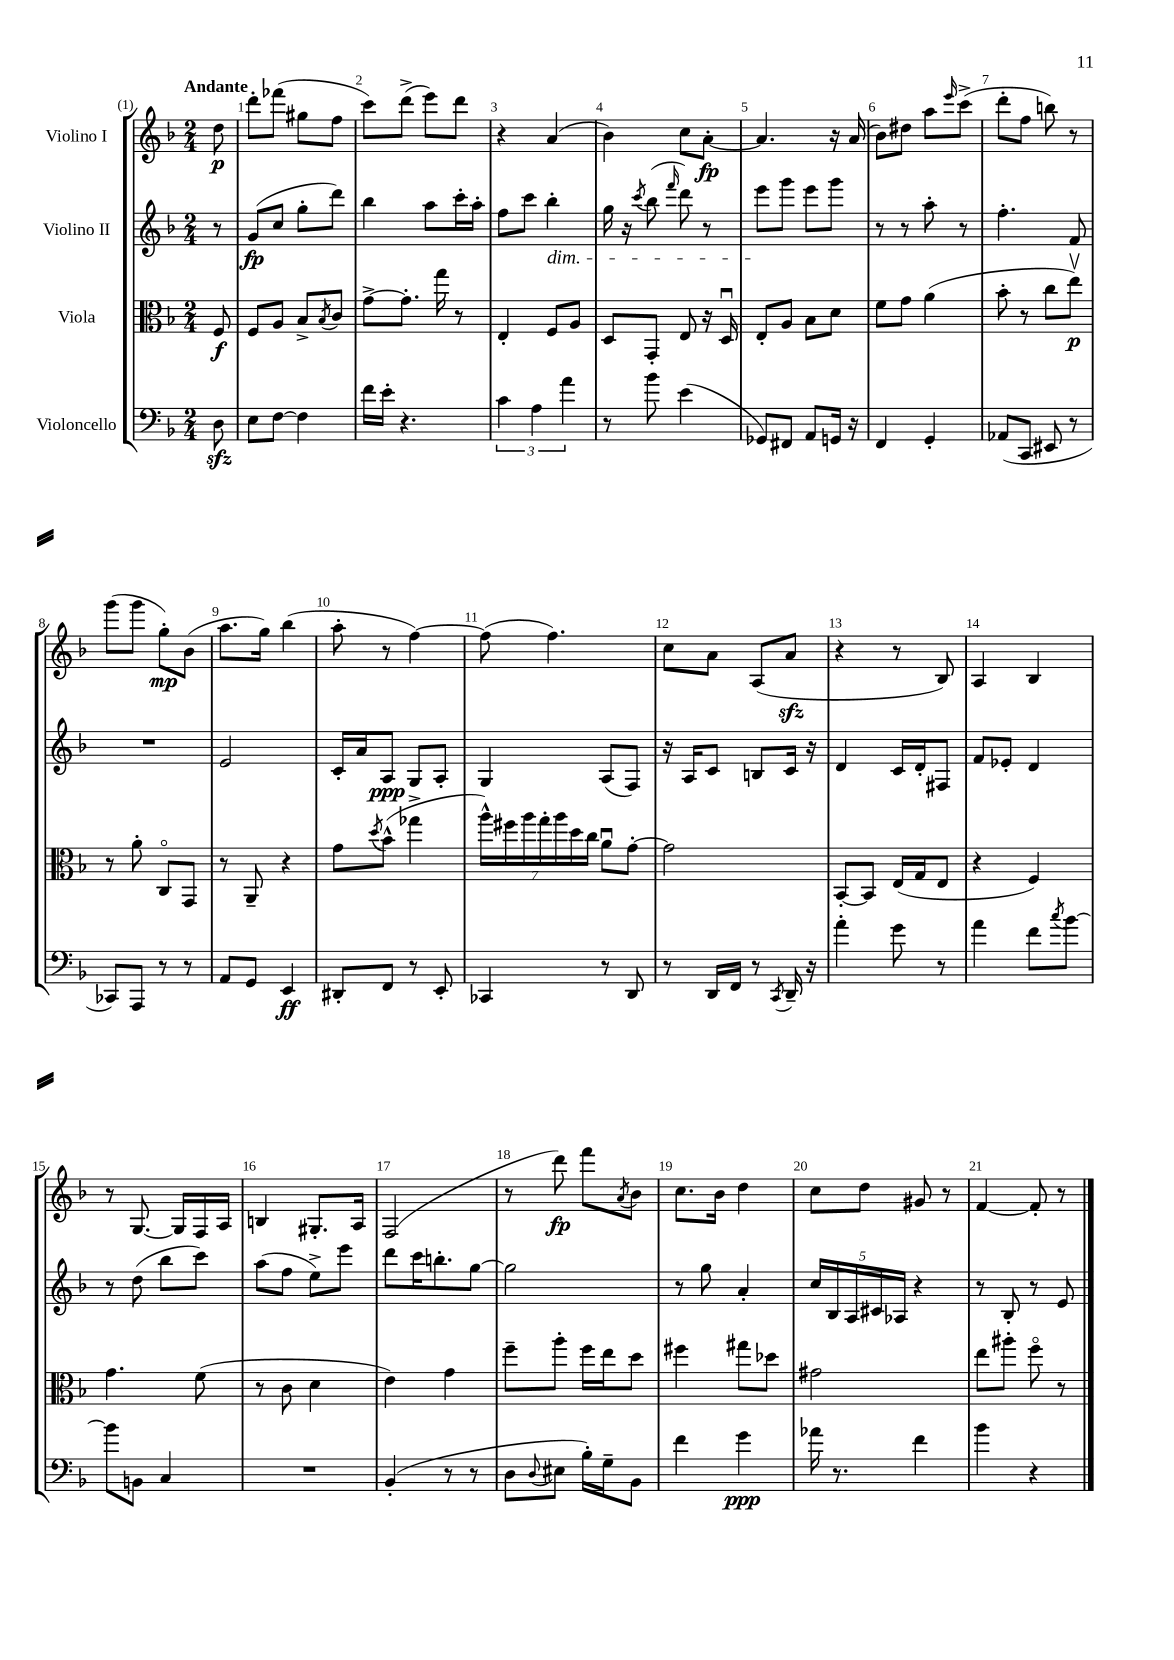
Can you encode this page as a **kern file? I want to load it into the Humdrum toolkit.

**kern	**dynam	**kern	**dynam	**kern	**dynam	**kern	**dynam
*part4	*part4	*part3	*part3	*part2	*part2	*part1	*part1
*staff4	*staff4	*staff3	*staff3	*staff2	*staff2	*staff1	*staff1
*I"Violoncello	*	*I"Viola	*	*I"Violino II	*	*I"Violino I	*
*clefF4	*	*clefC3	*	*clefG2	*	*clefG2	*
*k[b-]	*	*k[b-]	*	*k[b-]	*	*k[b-]	*
*M2/4	*	*M2/4	*	*M2/4	*	*M2/4	*
=	=	=	=	=	=	=	=
!	!	!	!	!	!	!LO:TX:a:B:t=Andante	!
8Dzz\	.	8F/	f	8r	.	8dd\	p
=1	=1	=1	=1	=1	=1	=1	=1
8E\L	.	8F/L	.	(8g/L	fp	8ddd'\L	.
[8F\J	.	8A/J	.	8cc/J	.	(8fff-X\J	.
4F\]	.	8B-^/L	.	8gg'\L	.	8gg#X\L	.
.	.	8qB-/	.	.	.	.	.
.	.	8c/J	.	8ddd\J)	.	8ff\J	.
=2	=2	=2	=2	=2	=2	=2	=2
16f\LL	.	[8g^\L	.	4bb-\	.	8ccc\L)	.
16e'\JJ	.	.	.	.	.	.	.
4.r	.	8.g'\J]	.	.	.	(8ddd^\J	.
.	.	.	.	8aa\L	.	8eee\L)	.
.	.	16gg\	.	.	.	.	.
.	.	8r	.	16ccc'\L	.	8ddd\J	.
.	.	.	.	16aa'\JJ	.	.	.
=3	=3	=3	=3	=3	=3	=3	=3
6c\	.	4E'/	.	8ff\L	.	4r	.
.	.	.	.	8ccc\J	.	.	.
6A\	.	.	.	.	.	.	.
!	!	!	!	!LO:TX:b:i:t=dim.	!	!	!
.	.	8F/L	.	4bb-'\	.	(4a/	.
6a\	.	.	.	.	.	.	.
.	.	8A/J	.	.	.	.	.
=4	=4	=4	=4	=4	=4	=4	=4
8r	.	8D/L	.	16gg\	.	4b-\)	.
.	.	.	.	16r	.	.	.
.	.	.	.	8qccc/	.	.	.
8b-\	.	8GG'/J	.	(8bb-\	.	.	.
.	.	.	.	16qqfff/	.	.	.
(4e\	.	8E/	.	8ddd\)	.	8cc\L	.
.	.	16r	.	8r	.	[8a'\J	fp
.	.	16Du/	.	.	.	.	.
=5	=5	=5	=5	=5	=5	=5	=5
8GG-X/L)	.	8E'/L	.	8eee\L	.	4.a/]	.
8FF#X/J	.	8A/J	.	8ggg\J	.	.	.
8AA/L	.	8B-\L	.	8eee\L	.	.	.
16GGn/Jk	.	8d\J	.	8ggg\J	.	16r	.
16r	.	.	.	.	.	(16a/	.
=6	=6	=6	=6	=6	=6	=6	=6
4FF/	.	8f\L	.	8r	.	8b-\L)	.
.	.	8g\J	.	8r	.	8dd#X\J	.
4GG'/	.	(4a\	.	8aa'\	.	8aa\L	.
.	.	.	.	.	.	16qqeee/	.
.	.	.	.	8r	.	(8ccc^\J	.
=7	=7	=7	=7	=7	=7	=7	=7
(8AA-X/L	.	8b-'\	.	4.ff'\	.	8ddd'\L	.
8CC/J	.	8r	.	.	.	8ff\J	.
8EE#X/	.	8cc\L	.	.	.	8bbn\)	.
8r	.	8eev\J)	p	8f/	.	8r	.
!!LO:LB:g=z
=8	=8	=8	=8	=8	=8	=8	=8
8CC-X/L)	.	8r	.	2r	.	(8ggg\L	.
8AAA/J	.	8a'\	.	.	.	8ggg\J	.
8r	.	8C/L	.	.	.	8gg'\L)	mp
8r	.	8GG/J	.	.	.	(8b-\J	.
=9	=9	=9	=9	=9	=9	=9	=9
8AA/L	.	8r	.	2e/	.	8.aa\L	.
8GG/J	.	8AA~/	.	.	.	.	.
.	.	.	.	.	.	16gg\Jk)	.
4EE/	ff	4r	.	.	.	(4bb-\	.
=10	=10	=10	=10	=10	=10	=10	=10
8DD#X'/L	.	8g\L	.	16c'/LL	.	8aa'\	.
.	.	.	.	16a/J	.	.	.
.	.	8qdd/	.	.	.	.	.
8FF/J	.	(8b-^^\J	.	8A/J	ppp	8r	.
8r	.	4gg-X^\	.	8G/L	.	[4ff\)	.
8EE'/	.	.	.	8A'/J	.	.	.
=11	=11	=11	=11	=11	=11	=11	=11
4CC-X/	.	28aa^^\LL)	.	4G/	.	(8ff\]	.
.	.	28ff#X\	.	.	.	.	.
.	.	28aa\	.	.	.	.	.
.	.	28gg'\	.	.	.	.	.
.	.	.	.	.	.	4.ff\)	.
.	.	28aa\	.	.	.	.	.
.	.	28dd\	.	.	.	.	.
.	.	28cc\JJ	.	.	.	.	.
8r	.	8au\L	.	(8A/L	.	.	.
8DD/	.	[8g'\J	.	8F/J)	.	.	.
=12	=12	=12	=12	=12	=12	=12	=12
8r	.	2g\]	.	16r	.	8cc\L	.
.	.	.	.	16A/KL	.	.	.
16DD/LL	.	.	.	8c/J	.	8a\J	.
16FF/JJ	.	.	.	.	.	.	.
8r	.	.	.	8Bn/L	.	(8A/L	.
8qCC/	.	.	.	.	.	.	.
16DD~/	.	.	.	16c/Jk	.	8azz/J	.
16r	.	.	.	16r	.	.	.
=13	=13	=13	=13	=13	=13	=13	=13
4a'\	.	[8BB-'/L	.	4d/	.	4r	.
.	.	8BB-/J]	.	.	.	.	.
8g\	.	(16E/LL	.	16c/LL	.	8r	.
.	.	16G/J	.	16d'/J	.	.	.
8r	.	8E/J	.	8F#X/J	.	8B-/)	.
=14	=14	=14	=14	=14	=14	=14	=14
4a\	.	4r	.	8f/L	.	4A/	.
.	.	.	.	8e-X'/J	.	.	.
8f\L	.	4F/)	.	4d/	.	4B-/	.
8qcc/	.	.	.	.	.	.	.
[8b-\J	.	.	.	.	.	.	.
!!LO:LB:g=z
=15	=15	=15	=15	=15	=15	=15	=15
8b-\L]	.	4.g\	.	8r	.	8r	.
8BBn\J	.	.	.	(8dd\	.	[8.G/	.
4C/	.	.	.	8bb-\L	.	.	.
.	.	.	.	.	.	16G/LL]	.
.	.	(8f\	.	8ccc\J)	.	16F/	.
.	.	.	.	.	.	16A/JJ	.
=16	=16	=16	=16	=16	=16	=16	=16
2r	.	8r	.	(8aa\L	.	4Bn/	.
.	.	8c\	.	8ff\J	.	.	.
.	.	4d\	.	8ee^\L)	.	8.G#X'/L	.
.	.	.	.	8eee\J	.	.	.
.	.	.	.	.	.	16A/Jk	.
=17	=17	=17	=17	=17	=17	=17	=17
(4BB-'/	.	4e\)	.	8ddd\L	.	(2F/	.
.	.	.	.	16ccc\K	.	.	.
.	.	.	.	8.bbn'\	.	.	.
8r	.	4g\	.	.	.	.	.
8r	.	.	.	[8gg\J	.	.	.
=18	=18	=18	=18	=18	=18	=18	=18
8D\L	.	8ff~\L	.	2gg\]	.	8r	.
8qqD/	.	.	.	.	.	.	.
8E#X\J	.	8aa'\J	.	.	.	8ddd\)	fp
16B-'\LL)	.	16ff\LL	.	.	.	8fff\L	.
16G~\J	.	16ee\J	.	.	.	.	.
.	.	.	.	.	.	8qa/	.
8BB-\J	.	8dd\J	.	.	.	8b-\J	.
=19	=19	=19	=19	=19	=19	=19	=19
4f\	.	4ff#X\	.	8r	.	8.cc\L	.
.	.	.	.	8gg\	.	.	.
.	.	.	.	.	.	16b-\Jk	.
4g\	ppp	8gg#X\L	.	4a'/	.	4dd\	.
.	.	8dd-X\J	.	.	.	.	.
=20	=20	=20	=20	=20	=20	=20	=20
16a-X\	.	2g#X\	.	20cc/LL	.	8cc\L	.
.	.	.	.	20B-/	.	.	.
8.r	.	.	.	.	.	.	.
.	.	.	.	20A/	.	.	.
.	.	.	.	.	.	8dd\J	.
.	.	.	.	20c#X/	.	.	.
.	.	.	.	20A-X/JJ	.	.	.
4f\	.	.	.	4r	.	8g#X/	.
.	.	.	.	.	.	8r	.
=21	=21	=21	=21	=21	=21	=21	=21
4b-\	.	8ee\L	.	8r	.	[4f/	.
.	.	8aa#X'\J	.	8B-'/	.	.	.
4r	.	8ff\	.	8r	.	8f'/]	.
.	.	8r	.	8e/	.	8r	.
==	==	==	==	==	==	==	==
*-	*-	*-	*-	*-	*-	*-	*-
